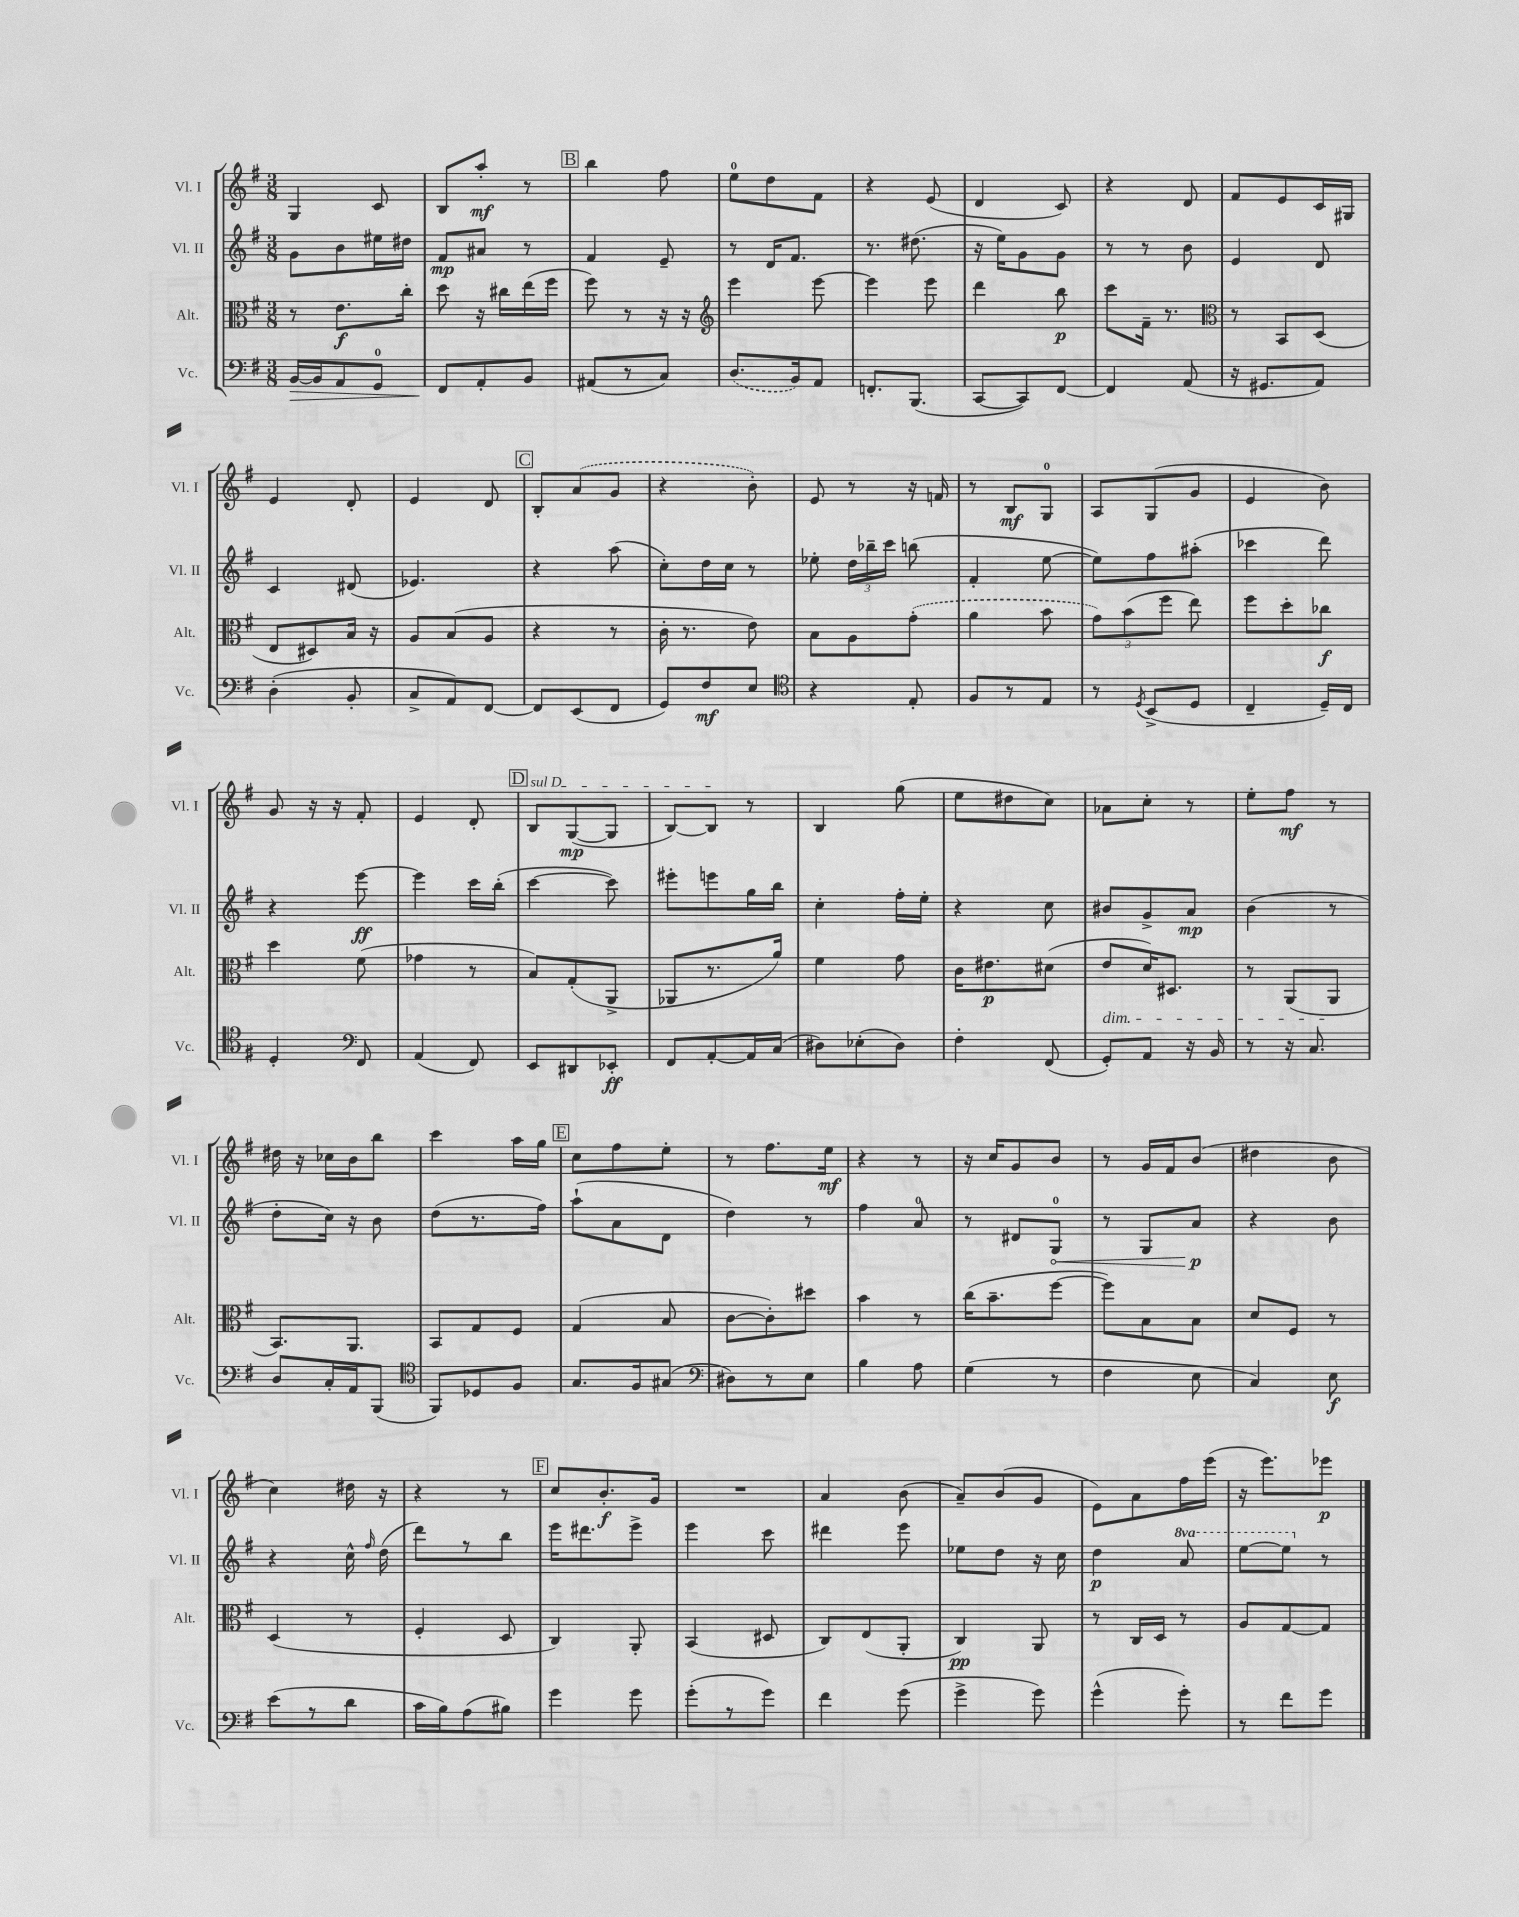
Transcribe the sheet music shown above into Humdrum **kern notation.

**kern	**dynam	**kern	**dynam	**kern	**dynam	**kern	**dynam
*part4	*part4	*part3	*part3	*part2	*part2	*part1	*part1
*staff4	*staff4	*staff3	*staff3	*staff2	*staff2	*staff1	*staff1
*I"Vc.	*	*I"Alt.	*	*I"Vl. II	*	*I"Vl. I	*
*I'Vc.	*	*I'Alt.	*	*I'Vl. II	*	*I'Vl. I	*
*clefF4	*	*clefC3	*	*clefG2	*	*clefG2	*
*k[f#]	*	*k[f#]	*	*k[f#]	*	*k[f#]	*
*M3/8	*	*M3/8	*	*M3/8	*	*M3/8	*
=110	=110	=110	=110	=110	=110	=110	=110
!	!LO:HP:b	!	!	!	!	!	!
[16BB/LL	>	8r	.	8g\L	.	4G/	.
16BB/J]	.	.	.	.	.	.	.
8AA/	.	8.e\L	f	8b\	.	.	.
8GG/J	.	.	.	16ee#X\L	.	8c/	.
.	.	16cc'\Jk	.	16dd#X\JJ	.	.	.
=111	=111	=111	=111	=111	=111	=111	=111
8FF#/L	.	8dd\	.	8f#/L	mp	8B/L	.
8AA'/	]	16r	.	8a#X/J	.	8aa'/J	mf
.	.	16cc#X\LL	.	.	.	.	.
8BB/J	.	(16ee\	.	8r	.	8r	.
.	.	16ff#\JJ	.	.	.	.	.
!!LO:REH:place=s1:t=B
=112	=112	=112	=112	=112	=112	=112	=112
(8AA#X/L	.	8ff#\)	.	4f#/	.	4bb\	.
8r	.	8r	.	.	.	.	.
8C/J)	.	16r	.	8e~/	.	8ff#\	.
.	.	16r	.	.	.	.	.
=113	=113	=113	=113	=113	=113	=113	=113
*	*	*clefG2	*	*	*	*	*
(8.D/L	.	4eee\	.	8r	.	8ee\L	.
.	.	.	.	16d/KL	.	8dd\	.
16BB/k)	.	.	.	8.f#/J	.	.	.
8AA/J	.	[8eee\	.	.	.	8f#\J	.
=114	=114	=114	=114	=114	=114	=114	=114
8.FFn'/L	.	4eee\]	.	8.r	.	4r	.
(8.BBB/J	.	.	.	(8.dd#X\	.	.	.
.	.	8eee\	.	.	.	(8e/	.
=115	=115	=115	=115	=115	=115	=115	=115
[8CC/L	.	4ddd\	.	16r	.	4d/	.
.	.	.	.	16ee\KL)	.	.	.
8CC/])	.	.	.	8g\	.	.	.
[8FF#/J	.	8bb\	p	8g\J	.	8c/)	.
=116	=116	=116	=116	=116	=116	=116	=116
4FF#/]	.	8ccc\L	.	8r	.	4r	.
.	.	16f#~\Jk	.	8r	.	.	.
.	.	8.r	.	.	.	.	.
(8AA/	.	.	.	8b\	.	8d/	.
=117	=117	=117	=117	=117	=117	=117	=117
*	*	*clefC3	*	*	*	*	*
16r	.	8r	.	4e/	.	8f#/L	.
8.GG#X/L	.	.	.	.	.	.	.
.	.	8BB/L	.	.	.	8e/	.
8AA/J)	.	(8D/J	.	8d/	.	16c/L	.
.	.	.	.	.	.	16G#X/JJ	.
!!LO:LB:g=z
=118	=118	=118	=118	=118	=118	=118	=118
(4D'\	.	8E/L	.	4c/	.	4e/	.
.	.	8D#X/)	.	.	.	.	.
8BB'/	.	16B/Jk	.	(8d#X/	.	8d'/	.
.	.	16r	.	.	.	.	.
=119	=119	=119	=119	=119	=119	=119	=119
8C^/L	.	8A/L	.	4.e-X/)	.	4e/	.
8AA/)	.	(8B/	.	.	.	.	.
[8FF#/J	.	8A/J	.	.	.	8d/	.
!!LO:REH:place=s1:t=C
=120	=120	=120	=120	=120	=120	=120	=120
8FF#/L]	.	4r	.	4r	.	8B'/L	.
(8EE/	.	.	.	.	.	(8a/	.
8FF#/J	.	8r	.	(8aa\	.	8g/J	.
=121	=121	=121	=121	=121	=121	=121	=121
8GG/L)	.	16c'\	.	8cc'\L)	.	4r	.
.	.	8.r	.	.	.	.	.
8F#/	mf	.	.	16dd\L	.	.	.
.	.	.	.	16cc\JJ	.	.	.
8E/J	.	8e\)	.	8r	.	8b'\)	.
=122	=122	=122	=122	=122	=122	=122	=122
*clefC4	*	*	*	*	*	*	*
4r	.	8B\L	.	8ee-X'\	.	8e/	.
.	.	8A\	.	24dd\LL	.	8r	.
.	.	.	.	24bb-X~\	.	.	.
.	.	.	.	24ccc\JJ	.	.	.
8E'/	.	(8g'\J	.	(8bbn\	.	16r	.
.	.	.	.	.	.	16fn/	.
=123	=123	=123	=123	=123	=123	=123	=123
8F#/L	.	4a\	.	4f#'/	.	8r	.
8r	.	.	.	.	.	8B/L	mf
8E/J	.	8b\	.	[8ee\	.	8G/J	.
=124	=124	=124	=124	=124	=124	=124	=124
8r	.	12g\L)	.	8ee\L])	.	8A/L	.
.	.	(12b\	.	.	.	.	.
8qD/	.	.	.	.	.	.	.
(8BB^/L	.	.	.	8ff#\	.	(8G/	.
.	.	12ff#\J	.	.	.	.	.
8D/J	.	8ee\)	.	(8aa#X'\J	.	8g/J	.
=125	=125	=125	=125	=125	=125	=125	=125
4C~/	.	8ff#\L	.	4ccc-X\	.	4e/	.
.	.	8dd'\	.	.	.	.	.
16D~/LL)	.	8cc-X\J	f	8ddd\)	.	8b\)	.
16C/JJ	.	.	.	.	.	.	.
!!LO:LB:g=z
=126	=126	=126	=126	=126	=126	=126	=126
4D'/	.	4dd\	.	4r	.	8g/	.
.	.	.	.	.	.	16r	.
.	.	.	.	.	.	16r	.
*clefF4	*	*	*	*	*	*	*
8FF#/	.	(8f#\	.	[8eee\	ff	8f#'/	.
=127	=127	=127	=127	=127	=127	=127	=127
(4AA/	.	4g-X\	.	4eee\]	.	4e/	.
8FF#/)	.	8r	.	16ccc\LL	.	8d'/	.
.	.	.	.	(16bb'\JJ	.	.	.
!!LO:REH:place=s1:t=D
=128	=128	=128	=128	=128	=128	=128	=128
!	!	!	!	!	!	!LO:TX:a:i:t=sul D	!
8EE/L	.	8B/L)	.	[4ccc\	.	8B/L	.
8DD#X/	.	(8G'/	.	.	.	([8G/	mp
8EE-X'/J	ff	8AA^/J	.	8ccc\])	.	8G/J]	.
=129	=129	=129	=129	=129	=129	=129	=129
8FF#/L	.	8AA-X/L	.	8eee#X'\L	.	[8B/L)	.
[8AA'/	.	8.r	.	8eeen\	.	8B/J]	.
16AA/L]	.	.	.	16gg\L	.	8r	.
(16C/JJ	.	16a/Jk)	.	16bb\JJ	.	.	.
=130	=130	=130	=130	=130	=130	=130	=130
8D#X\L)	.	4f#\	.	4cc'\	.	4B/	.
(8E-X'\	.	.	.	.	.	.	.
8D#\J)	.	8g\	.	16ff#'\LL	.	(8gg\	.
.	.	.	.	16ee'\JJ	.	.	.
=131	=131	=131	=131	=131	=131	=131	=131
4F#'\	.	16c\KL	.	4r	.	8ee\L	.
.	.	8.e#X\	p	.	.	.	.
.	.	.	.	.	.	8dd#X\	.
(8FF#/	.	(8d#X\J	.	8cc\	.	8cc\J)	.
=132	=132	=132	=132	=132	=132	=132	=132
!	!	!LO:TX:b:i:t=dim.	!	!	!	!	!
8GG'/L)	.	8e/L	.	8b#X/L	.	8a-X\L	.
8AA/J	.	16d/K)	.	8g^/	.	8cc'\J	.
.	.	8.D#X/J	.	.	.	.	.
16r	.	.	.	8a/J	mp	8r	.
16BB/	.	.	.	.	.	.	.
=133	=133	=133	=133	=133	=133	=133	=133
8r	.	8r	.	(4b\	.	8ee'\L	.
16r	.	(8AA/L	.	.	.	8ff#\J	mf
8.C/	.	.	.	.	.	.	.
.	.	8AA/J	.	8r	.	8r	.
!!LO:LB:g=z
=134	=134	=134	=134	=134	=134	=134	=134
8D/L	.	8.BB/L)	.	8dd'\L	.	16dd#X\	.
.	.	.	.	.	.	16r	.
16C'/L	.	.	.	16cc\Jk)	.	16cc-X\LL	.
16AA/J	.	8.AA/J	.	16r	.	16b\J	.
(8BBB/J	.	.	.	8b\	.	8bb\J	.
=135	=135	=135	=135	=135	=135	=135	=135
*clefC4	*	*	*	*	*	*	*
8FF#/L)	.	8BB/L	.	(8dd\L	.	4ccc\	.
8D-X/	.	8G/	.	8.r	.	.	.
8F#/J	.	8F#/J	.	.	.	16aa\LL	.
.	.	.	.	16ff#\Jk)	.	16gg\JJ	.
!!LO:REH:place=s1:t=E
=136	=136	=136	=136	=136	=136	=136	=136
8.G/L	.	(4G/	.	(8aa`\L	.	8cc\L	.
.	.	.	.	8a\	.	8ff#\	.
16F#/k	.	.	.	.	.	.	.
(8G#X/J	.	8B/	.	8d\J	.	8ee'\J	.
=137	=137	=137	=137	=137	=137	=137	=137
*clefF4	*	*	*	*	*	*	*
8D#X\L)	.	[8c\L	.	4dd\)	.	8r	.
8r	.	8c'\])	.	.	.	8.ff#\L	.
8E\J	.	8dd#X\J	.	8r	.	.	.
.	.	.	.	.	.	16ee\Jk	mf
=138	=138	=138	=138	=138	=138	=138	=138
4B\	.	4b\	.	4ff#\	.	4r	.
8A\	.	8r	.	8a/	.	8r	.
=139	=139	=139	=139	=139	=139	=139	=139
(4G\	.	(16cc\KL	.	8r	.	16r	.
.	.	8.b~\	.	.	.	16cc/KL	.
.	.	.	.	8d#X/L	.	8g/	.
!	!	!	!	!	!LO:HP:b	!	!
8r	.	[8ff#\J	.	8G/J	<	8b/J	.
=140	=140	=140	=140	=140	=140	=140	=140
4F#\	.	8ff#\L])	.	8r	.	8r	.
.	.	8B\	.	8G/L	.	16g/LL	.
.	.	.	.	.	.	16f#/J	.
8E\	.	8B\J	.	8a/J	p	(8b/J	.
.	.	.	.	.	[	.	.
=141	=141	=141	=141	=141	=141	=141	=141
4C/)	.	8d/L	.	4r	.	4dd#X\	.
.	.	8F#/J	.	.	.	.	.
8E\	f	8r	.	8b\	.	8b\	.
!!LO:LB:g=z
=142	=142	=142	=142	=142	=142	=142	=142
(8e\L	.	(4D/	.	4r	.	4cc\)	.
8r	.	.	.	.	.	.	.
8d\J	.	8r	.	16cc^^\	.	16dd#X\	.
.	.	.	.	16qqff#/	.	.	.
.	.	.	.	(16dd\	.	16r	.
=143	=143	=143	=143	=143	=143	=143	=143
16c\LL	.	4F#'/	.	8ddd\L)	.	4r	.
16B\J)	.	.	.	.	.	.	.
(8A\	.	.	.	8r	.	.	.
8B#X\J)	.	8D/	.	8bb\J	.	8r	.
!!LO:REH:place=s1:t=F
=144	=144	=144	=144	=144	=144	=144	=144
4g\	.	4C/)	.	16eee\KL	.	8cc/L	.
.	.	.	.	8.ddd#X\	.	.	.
.	.	.	.	.	.	8.b'/	f
8g\	.	8AA'/	.	8eee^\J	.	.	.
.	.	.	.	.	.	16g/Jk	.
=145	=145	=145	=145	=145	=145	=145	=145
(8g'\L	.	(4BB/	.	4eee\	.	4.r	.
8r	.	.	.	.	.	.	.
8g\J)	.	8D#X/	.	8ccc\	.	.	.
=146	=146	=146	=146	=146	=146	=146	=146
4f#\	.	8C/L)	.	4ddd#X\	.	4a/	.
.	.	(8E/	.	.	.	.	.
(8g\	.	8AA'/J	.	8eee\	.	(8b\	.
=147	=147	=147	=147	=147	=147	=147	=147
4g^\	.	4C/)	pp	8ee-X\L	.	8a~/L)	.
.	.	.	.	8dd\J	.	(8b/	.
8g\)	.	8AA/	.	16r	.	8g/J	.
.	.	.	.	16cc\	.	.	.
=148	=148	=148	=148	=148	=148	=148	=148
(4g^^\	.	8r	.	4dd\	p	8e\L)	.
.	.	16C/LL	.	.	.	8a\	.
.	.	16D/JJ	.	.	.	.	.
*	*	*	*	*8va	*	*	*
8g'\)	.	8r	.	8aa/	.	16ff#\L	.
.	.	.	.	.	.	(16eee\JJ	.
=149	=149	=149	=149	=149	=149	=149	=149
8r	.	8A/L	.	[8eee\L	.	16r	.
.	.	.	.	.	.	8.eee\L)	.
8f#\L	.	[8G/	.	8eee\J]	.	.	.
*	*	*	*	*X8va	*	*	*
8g\J	.	8G/J]	.	8r	.	8eee-X\J	p
==	==	==	==	==	==	==	==
*-	*-	*-	*-	*-	*-	*-	*-
